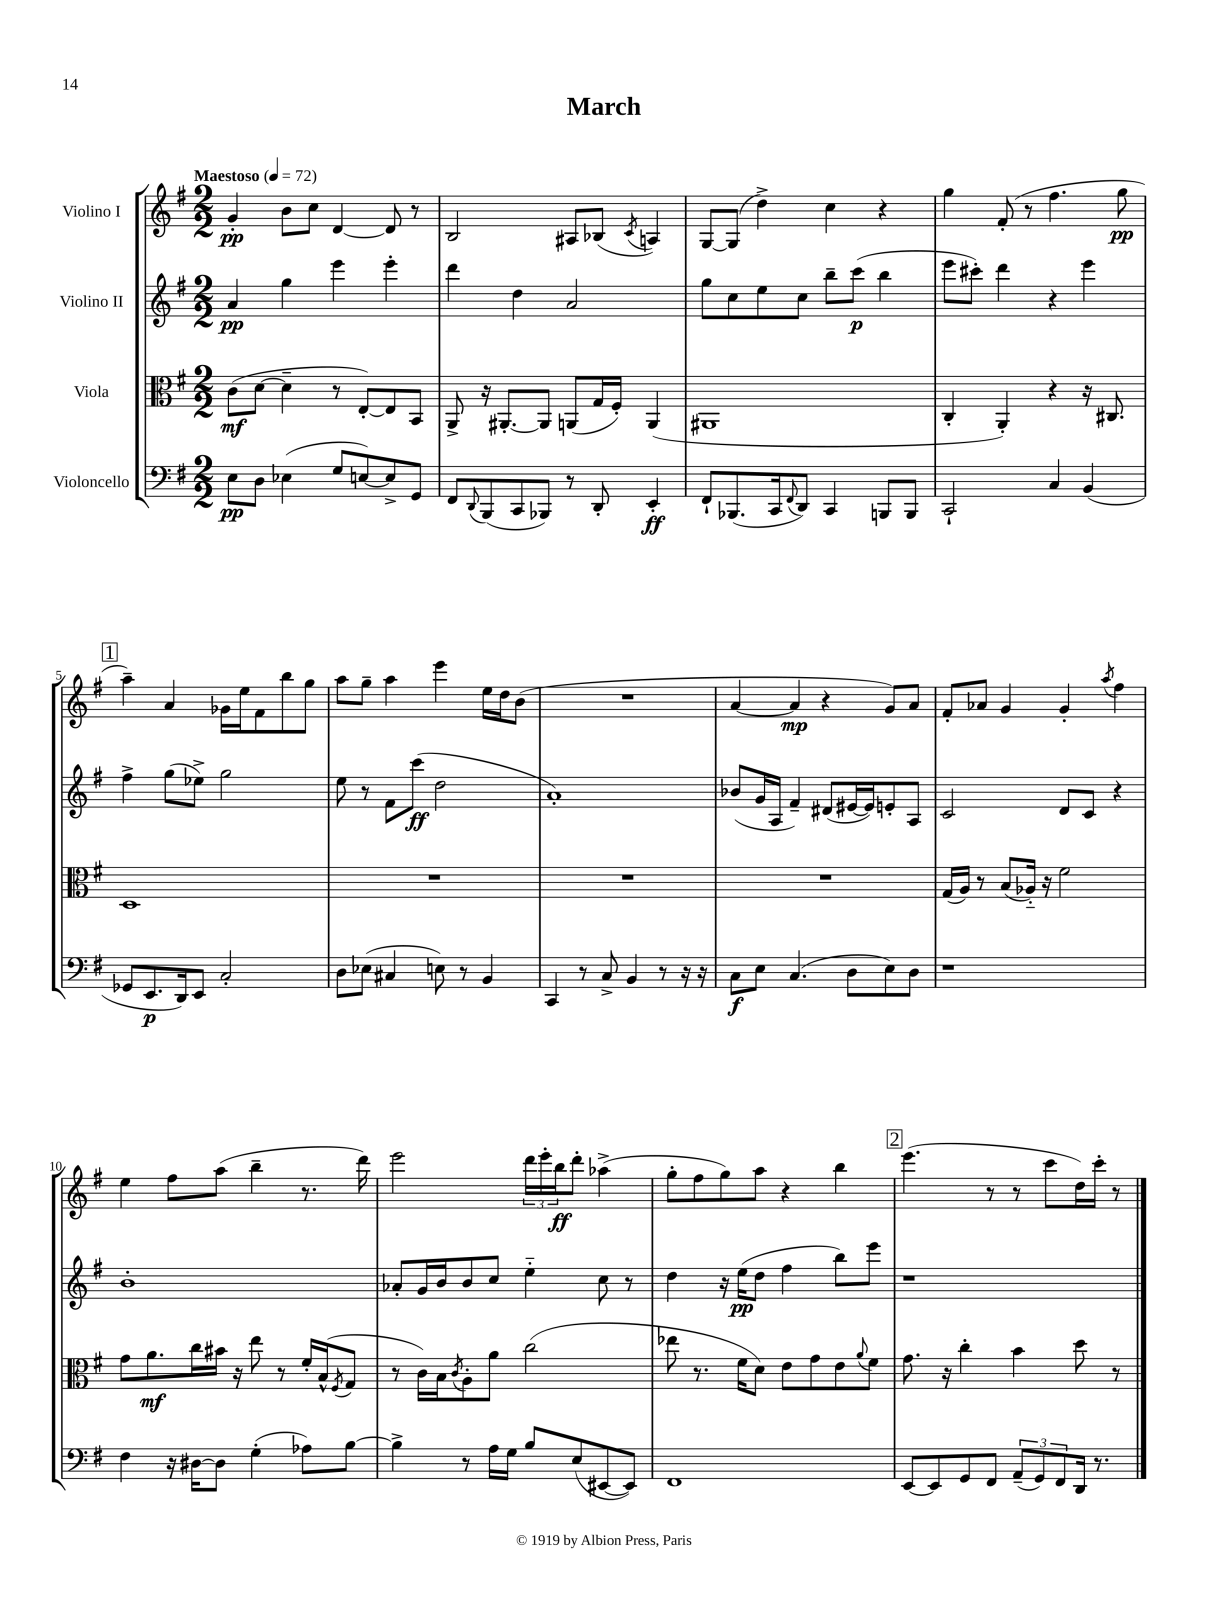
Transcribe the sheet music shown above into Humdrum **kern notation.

**kern	**dynam	**kern	**dynam	**kern	**dynam	**kern	**dynam
*part4	*part4	*part3	*part3	*part2	*part2	*part1	*part1
*staff4	*staff4	*staff3	*staff3	*staff2	*staff2	*staff1	*staff1
*I"Violoncello	*	*I"Viola	*	*I"Violino II	*	*I"Violino I	*
*clefF4	*	*clefC3	*	*clefG2	*	*clefG2	*
*k[f#]	*	*k[f#]	*	*k[f#]	*	*k[f#]	*
*M2/2	*	*M2/2	*	*M2/2	*	*M2/2	*
*MM72	*	*MM72	*	*MM72	*	*MM72	*
=1	=1	=1	=1	=1	=1	=1	=1
!	!	!	!	!	!	!LO:TX:a:B:t=Maestoso	!
8E\L	pp	(8c\L	mf	4a/	pp	4g'/	pp
8D\J	.	[8d\J	.	.	.	.	.
(4E-X\	.	4d~\]	.	4gg\	.	8b\L	.
.	.	.	.	.	.	8cc\J	.
8G/L	.	8r	.	4eee\	.	[4d/	.
[8En/)	.	[8E'/L)	.	.	.	.	.
8E^/]	.	8E/]	.	4eee'\	.	8d/]	.
8GG/J	.	8BB/J	.	.	.	8r	.
=2	=2	=2	=2	=2	=2	=2	=2
8FF#/L	.	8AA^/	.	4ddd\	.	2B/	.
8qqDD/	.	.	.	.	.	.	.
(8BBB/	.	16r	.	.	.	.	.
.	.	[8.AA#X'/L	.	.	.	.	.
8CC/	.	.	.	4dd\	.	.	.
8BBB-X/J)	.	8AA#/J]	.	.	.	.	.
8r	.	(8AAn/L	.	2a/	.	8A#X/L	.
8DD'/	.	16G/L	.	.	.	(8B-X/J	.
.	.	16F#'/JJ)	.	.	.	.	.
.	.	.	.	.	.	8qc/	.
4EE'/	ff	(4AA/	.	.	.	4An/)	.
=3	=3	=3	=3	=3	=3	=3	=3
8FF#`/L	.	1AA#X	.	8gg\L	.	[8G/L	.
(8.BBB-X/	.	.	.	8cc\	.	(8G/J]	.
.	.	.	.	8ee\	.	4dd^\)	.
16CC/k	.	.	.	.	.	.	.
8qqFF#/	.	.	.	.	.	.	.
8DD/J)	.	.	.	8cc\J	.	.	.
4CC/	.	.	.	8bb~\L	.	4cc\	.
.	.	.	.	(8ccc\J	p	.	.
8BBBn/L	.	.	.	4bb\	.	4r	.
8BBB/J	.	.	.	.	.	.	.
=4	=4	=4	=4	=4	=4	=4	=4
2CC`/	.	4C'/	.	8eee\L	.	4gg\	.
.	.	.	.	8ccc#X'\J)	.	.	.
.	.	4AA'/)	.	4ddd\	.	(8f#'/	.
.	.	.	.	.	.	8r	.
4C/	.	4r	.	4r	.	4.ff#\	.
(4BB/	.	16r	.	4eee\	.	.	.
.	.	8.C#X/	.	.	.	.	.
.	.	.	.	.	.	8gg\	pp
!!LO:LB:g=z
!!LO:REH:place=s1:t=1
=5	=5	=5	=5	=5	=5	=5	=5
8GG-X/L	.	1D	.	4ff#^\	.	4aa~\)	.
8.EE/	p	.	.	.	.	.	.
.	.	.	.	(8gg\L	.	4a/	.
16DD/k)	.	.	.	.	.	.	.
8EE/J	.	.	.	8ee-X^\J)	.	.	.
2C'/	.	.	.	2gg\	.	16g-X\LL	.
.	.	.	.	.	.	16ee\J	.
.	.	.	.	.	.	8f#\	.
.	.	.	.	.	.	8bb\	.
.	.	.	.	.	.	8gg\J	.
=6	=6	=6	=6	=6	=6	=6	=6
8D\L	.	1r	.	8ee\	.	8aa\L	.
(8E-X\J	.	.	.	8r	.	8gg~\J	.
4C#X/	.	.	.	8f#\L	.	4aa\	.
.	.	.	.	(8ccc\J	ff	.	.
8En\)	.	.	.	2dd\	.	4eee\	.
8r	.	.	.	.	.	.	.
4BB/	.	.	.	.	.	16ee\LL	.
.	.	.	.	.	.	16dd\J	.
.	.	.	.	.	.	(8b\J	.
=7	=7	=7	=7	=7	=7	=7	=7
4CC/	.	1r	.	1a')	.	1r	.
8r	.	.	.	.	.	.	.
8C^/	.	.	.	.	.	.	.
4BB/	.	.	.	.	.	.	.
8r	.	.	.	.	.	.	.
16r	.	.	.	.	.	.	.
16r	.	.	.	.	.	.	.
=8	=8	=8	=8	=8	=8	=8	=8
8C\L	f	1r	.	(8b-X/L	.	[4a/	.
8E\J	.	.	.	16g/L	.	.	.
.	.	.	.	16A/JJ	.	.	.
(4.C/	.	.	.	4f#~/)	.	4a/]	mp
.	.	.	.	(8d#X/L	.	4r	.
8D\L	.	.	.	[16e#X/L	.	.	.
.	.	.	.	16e#/J])	.	.	.
8E\)	.	.	.	8en'/	.	8g/L)	.
8D\J	.	.	.	8A/J	.	8a/J	.
=9	=9	=9	=9	=9	=9	=9	=9
1r	.	(16G/LL	.	2c/	.	8f#'/L	.
.	.	16A/JJ)	.	.	.	.	.
.	.	8r	.	.	.	8a-X/J	.
.	.	(8B/L	.	.	.	4g/	.
.	.	16A-X/Jk)	.	.	.	.	.
.	.	16r	.	.	.	.	.
.	.	2f#\	.	8d/L	.	4g'/	.
.	.	.	.	8c/J	.	.	.
.	.	.	.	.	.	8qaa/	.
.	.	.	.	4r	.	4ff#\	.
!!LO:LB:g=z
=10	=10	=10	=10	=10	=10	=10	=10
4F#\	.	8g\L	.	1b'	.	4ee\	.
.	.	8.a\	mf	.	.	.	.
16r	.	.	.	.	.	8ff#\L	.
[16D#X\KL	.	16cc\L	.	.	.	.	.
8D#\J]	.	16b#X\JJ	.	.	.	(8aa\J	.
.	.	16r	.	.	.	.	.
(4G'\	.	8ee\	.	.	.	4bb~\	.
.	.	8r	.	.	.	.	.
8A-X\L)	.	16f#'/LL	.	.	.	8.r	.
.	.	(16B^^/J	.	.	.	.	.
.	.	8qF#/	.	.	.	.	.
[8B\J	.	8G/J	.	.	.	.	.
.	.	.	.	.	.	16ddd\)	.
=11	=11	=11	=11	=11	=11	=11	=11
4B^\]	.	8r	.	8a-X'/L	.	2eee\	.
.	.	16c\LL)	.	16g/L	.	.	.
.	.	16B\J	.	16b/J	.	.	.
.	.	8qc/	.	.	.	.	.
8r	.	8A'\	.	8b/	.	.	.
16A\LL	.	8a\J	.	8cc/J	.	.	.
16G\JJ	.	.	.	.	.	.	.
8B/L	.	(2cc\	.	4ee\	.	24ddd\LL	.
.	.	.	.	.	.	24eee'\	.
.	.	.	.	.	.	24bb\J	ff
(8E/	.	.	.	.	.	8ddd'\J	.
[8EE#X/	.	.	.	8cc\	.	(4aa-X^\	.
8EE#/J])	.	.	.	8r	.	.	.
=12	=12	=12	=12	=12	=12	=12	=12
1FF#	.	8ee-X\	.	4dd\	.	8gg'\L	.
.	.	8.r	.	.	.	8ff#\	.
.	.	.	.	16r	.	8gg\)	.
.	.	16f#\KL	.	(16ee\KL	pp	.	.
.	.	8d\J)	.	8dd\J	.	8aa\J	.
.	.	8e\L	.	4ff#\	.	4r	.
.	.	8g\	.	.	.	.	.
.	.	8e\	.	8bb\L)	.	4bb\	.
.	.	8qqa/	.	.	.	.	.
.	.	8f#\J	.	8eee\J	.	.	.
!!LO:REH:place=s1:t=2
=13	=13	=13	=13	=13	=13	=13	=13
[8EE/L	.	8.g\	.	1r	.	(4.eee\	.
8EE/]	.	.	.	.	.	.	.
.	.	16r	.	.	.	.	.
8GG/	.	4cc'\	.	.	.	.	.
8FF#/J	.	.	.	.	.	8r	.
(12AA~/L	.	4b\	.	.	.	8r	.
12GG/)	.	.	.	.	.	.	.
.	.	.	.	.	.	8ccc\L	.
12FF#/	.	.	.	.	.	.	.
16DD/Jk	.	8dd\	.	.	.	16dd\L)	.
8.r	.	.	.	.	.	16ccc'\JJ	.
.	.	8r	.	.	.	8r	.
==	==	==	==	==	==	==	==
*-	*-	*-	*-	*-	*-	*-	*-
